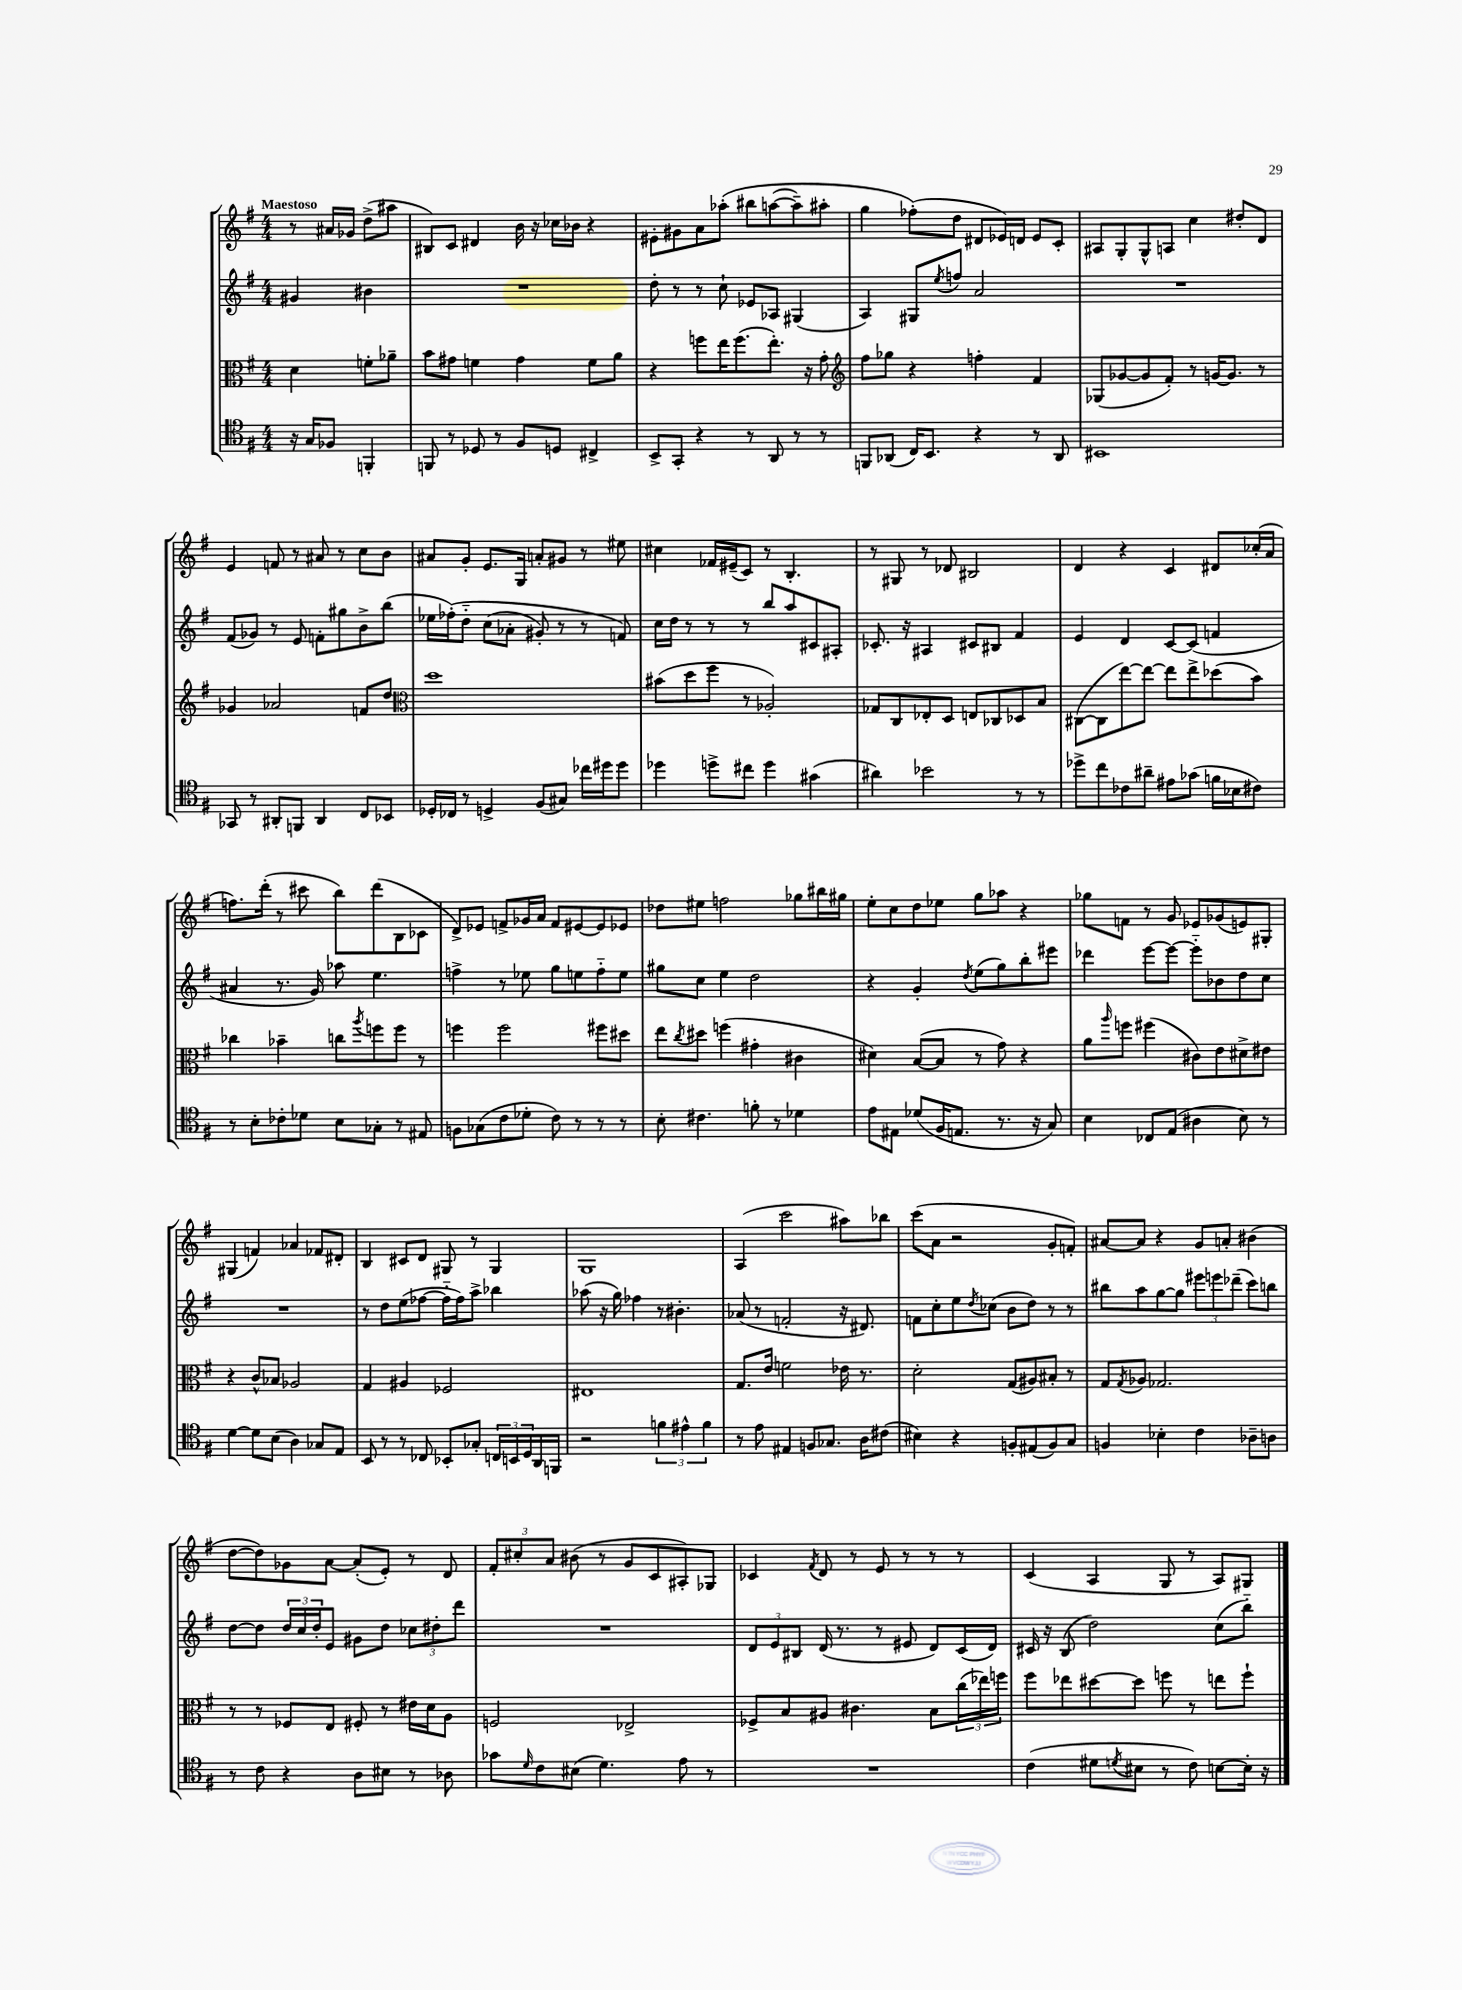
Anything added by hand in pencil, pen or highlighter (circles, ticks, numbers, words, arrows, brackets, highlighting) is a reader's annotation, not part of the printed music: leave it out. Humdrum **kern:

**kern	**kern	**kern	**kern
*staff4	*staff3	*staff2	*staff1
*clefC4	*clefC3	*clefG2	*clefG2
*k[f#]	*k[f#]	*k[f#]	*k[f#]
*M4/4	*M4/4	*M4/4	*M4/4
16r	4d	4g#	8r
16G	.	.	.
8F-	.	.	16a#
.	.	.	16g-
4FF'	8f'	4b#	(8dd^
.	8a-~	.	8aa#
=	=	=	=
8FF	8b	1r	8B#)
8r	8g#	.	8c
8D-	4f	.	4d#
8r	.	.	.
8F#	4g#	.	16b
.	.	.	16r
8D	.	.	16cc-
.	.	.	16b-
4C#^	8f	.	4r
.	8a	.	.
=	=	=	=
8BB^	4r	8dd'	8e#'
8GG'	.	8r	8g#
4r	8ff	8r	8a
.	16ee	8cc`	&(8aa-'
.	(8.ff	.	.
8r	.	8e-	8bb#
8AA	8.ee')	8A-	([8aa
8r	.	(4G#	8aa~])
.	16r	.	.
8r	8g'	.	8aa#'
=	=	=	=
*	*clefG2	*	*
8FF	8ff#	4A)	4gg
(8AA-	8gg-	.	.
16C)	4r	8G#	(8ff-'&)
8.BB	.	.	.
.	.	8qee	.
.	.	8ff	8dd
4r	4ff'	2a	8d#
.	.	.	16e-)
.	.	.	16d
8r	4f#	.	8e-
8AA-	.	.	8c'
=	=	=	=
1BB#	(8G-	1r	8A#
.	[8g-	.	8G'
.	8g-]	.	8G^^
.	8f#')	.	8A
.	8r	.	4cc
.	[16g	.	.
.	8.g]	.	.
.	.	.	8dd#'
.	8r	.	8d
=	=	=	=
8GG-	4g-	(8f#	4e
8r	.	8g-)	.
8AA#'	2a-	8r	8f
8FF	.	8e	8r
4AA#	.	8f'	8a#
.	.	8gg#	8r
8C	8f	8b^	8cc
8BB-	8dd	(8bb	8b
=	=	=	=
*	*clefC3	*	*
16D-'	1dd	16ee-	8a#
16C-	.	&(16ff-')	.
8r	.	8dd'~	8g'
4D^	.	(8cc	8.e
.	.	8a-'	.
.	.	.	16G
(8F#	.	8g#')	8a'
8G#)	.	8r	8g#
16cc-	.	8r	8r
16dd#	.	.	.
8dd#	.	8f&)	8ee#
=	=	=	=
4dd-	(8b#	16cc	4cc#
.	.	16dd	.
.	8dd	8r	.
8dd^	8ff#	8r	16f-
.	.	.	(16e#~
8cc#	8r	8r	8c)
4dd	2A-')	8bb	8r
.	.	8aa	4.B'
(4g#	.	8c#	.
.	.	8A#'	.
=	=	=	=
4a#)	8G-	8.c-'	8r
.	8C	.	8G#
.	.	16r	.
2b-	8E-'	4A#	8r
.	8D	.	8d-
.	8E	8c#	2B#
.	8C-	8B#	.
8r	8D-	4f#	.
8r	8B	.	.
=	=	=	=
8dd-^	([8C#	4e	4d
8cc	8C#]	.	.
8c-	[8ee)	4d	4r
8a#~	8ee_	.	.
8e#	8ee]	[8c	4c
(8g-	8ee^	(8c]	.
16f	(8dd-	4f	8d#
16B-	.	.	.
8c#)	8b)	.	(16cc-'
.	.	.	16a
=	=	=	=
8r	4cc-	4a#	8.ff)
8B'	.	.	.
.	.	.	(16ddd'
8c-'	4b-~	8.r	8r
8d-	.	.	8ccc#
.	.	16g)	.
8B	8cc	8aa-	8bb)
.	8qaa	.	.
8G-'	8ff	4.ee	(8ddd
8r	8ff	.	8B
8E#	8r	.	8c-
=	=	=	=
8F	4ff	4ff^	8d^)
(8G-	.	.	8e-
8c	2ff	8r	8f^
8d-'	.	8ee-	16g-
.	.	.	16a
8c)	.	8gg	8f
8r	.	8ee	[8e#
8r	8ff#	8ff'~	8e#]
8r	8dd#	8ee	8e-
=	=	=	=
8B'	8ee	8gg#	8dd-
.	8qcc	.	.
4.c#	8dd#	8cc	8ee#
.	(4ff	4ee	2ff
8f'	4g#'	2dd	.
8r	.	.	.
4d-	4c#	.	8gg-
.	.	.	16bb#
.	.	.	16gg#
=	=	=	=
8e	4d#)	4r	8ee'
8E#	.	.	8cc
(8d-	([8B	4g'	8dd
16F#	8B]	.	8ee-
8.E	.	.	.
.	.	8qdd	.
.	8r	(8ee	8gg
8.r	8g)	8gg)	8aa-
.	4r	8bb'	4r
16r	.	.	.
8G)	.	8eee#	.
=	=	=	=
4B	8a	4ddd-	8gg-
.	16qqaa	.	.
.	8ff	.	8f
8C-	(4ff#	[8eee	8r
(8E	.	8eee_	8g
4A#	8c#)	8eee'~]	8e-
.	8e	8b-	(8g-
8B)	8d#^	8dd	8e)
8r	8e#	8cc	8G#'
=	=	=	=
[4d	4r	1r	(4G#
8d]	8c^^	.	4f)
(8B	8B-	.	.
4A)	2A-	.	4a-
8G-	.	.	8f-
8E	.	.	8d#'
=	=	=	=
8BB	4G	8r	4B
8r	.	8dd	.
8r	4A#	(8ee	8c#
8C-	.	[8ff-	8d
8BB-'	2F-	16ff-'~]	8G#
.	.	16ff-)	.
8G-'	.	8aa^	8r
24C	.	4bb-	4G#
24BB	.	.	.
24D	.	.	.
16AA	.	.	.
16FF	.	.	.
=	=	=	=
2r	1E#	(8aa-	1G
.	.	16r	.
.	.	16gg)	.
.	.	4ff-	.
6f	.	8r	.
.	.	4.b#'	.
6e#^^	.	.	.
6f	.	.	.
=	=	=	=
8r	8.G	(8a-	(4A
8e	.	8r	.
.	16e	.	.
4E#	2f	2f'	2ccc
8F	.	.	.
8.G-	.	.	.
.	16e-	16r	8aa#)
16A	8.r	8.d#)	.
(8c#	.	.	8bb-
=	=	=	=
4B#)	2d'	8f	(8ccc
.	.	8cc'	8a
4r	.	8ee	2r
.	.	8qdd	.
.	.	(8cc-	.
8F'	(8G	8b	.
(8E#	8A#)	8dd)	.
8F)	8B#'	8r	8g'
8G	8r	8r	8f')
=	=	=	=
4F	8G	8bb#	[8a#
.	8qG	.	.
.	8A-	8aa	8a#]
4B-'	2.G-	[8gg	4r
.	.	8gg]	.
4c	.	12eee#	8g
.	.	12eee	.
.	.	.	8a'
.	.	(12ddd-~	.
8A-~	.	8ccc)	(4b#
8A	.	8bb	.
=	=	=	=
8r	8r	[8dd	[8dd
8c	8r	8dd]	8dd])
4r	8F-	24dd	8g-
.	.	24cc	.
.	.	24dd'	.
.	8E	8e	[8a
8A	8F#'	8g#	(8a']
8B#	8r	8dd	8e')
8r	16e#	12cc-	8r
.	16d	.	.
.	.	12dd#'	.
8A-	8A	.	8d
.	.	12ddd	.
=	=	=	=
8g-	2F	1r	12f#'
.	.	.	12cc#'
16qqd	.	.	.
8c	.	.	.
.	.	.	12a
(8B#	.	.	(8b#
4.d)	.	.	8r
.	2E-^	.	8g
.	.	.	8c
8e	.	.	8A#')
8r	.	.	8G-
=	=	=	=
1r	8F-^	12d	4c-
.	.	12e	.
.	8B	.	.
.	.	12B#	.
.	.	.	8qf#
.	8A#	(16d	8d
.	.	8.r	.
.	4.c#	.	8r
.	.	8r	8e
.	.	8e#	8r
.	8B	8d)	8r
.	(24cc	(16c	8r
.	24ee-)	.	.
.	.	16d)	.
.	24ff	.	.
=	=	=	=
(4c	8ff#	16c#	(4c
.	.	16r	.
.	8ee-	(8B	.
8d#	[8dd#	2dd)	4A
8qd	.	.	.
8B#	8dd#]	.	.
8r	8ff	.	8G
8c)	8r	.	8r
[8B	8ee	(8cc	8A)
16B']	8ff`	8bb'~)	8G#
16r	.	.	.
==	==	==	==
*-	*-	*-	*-
